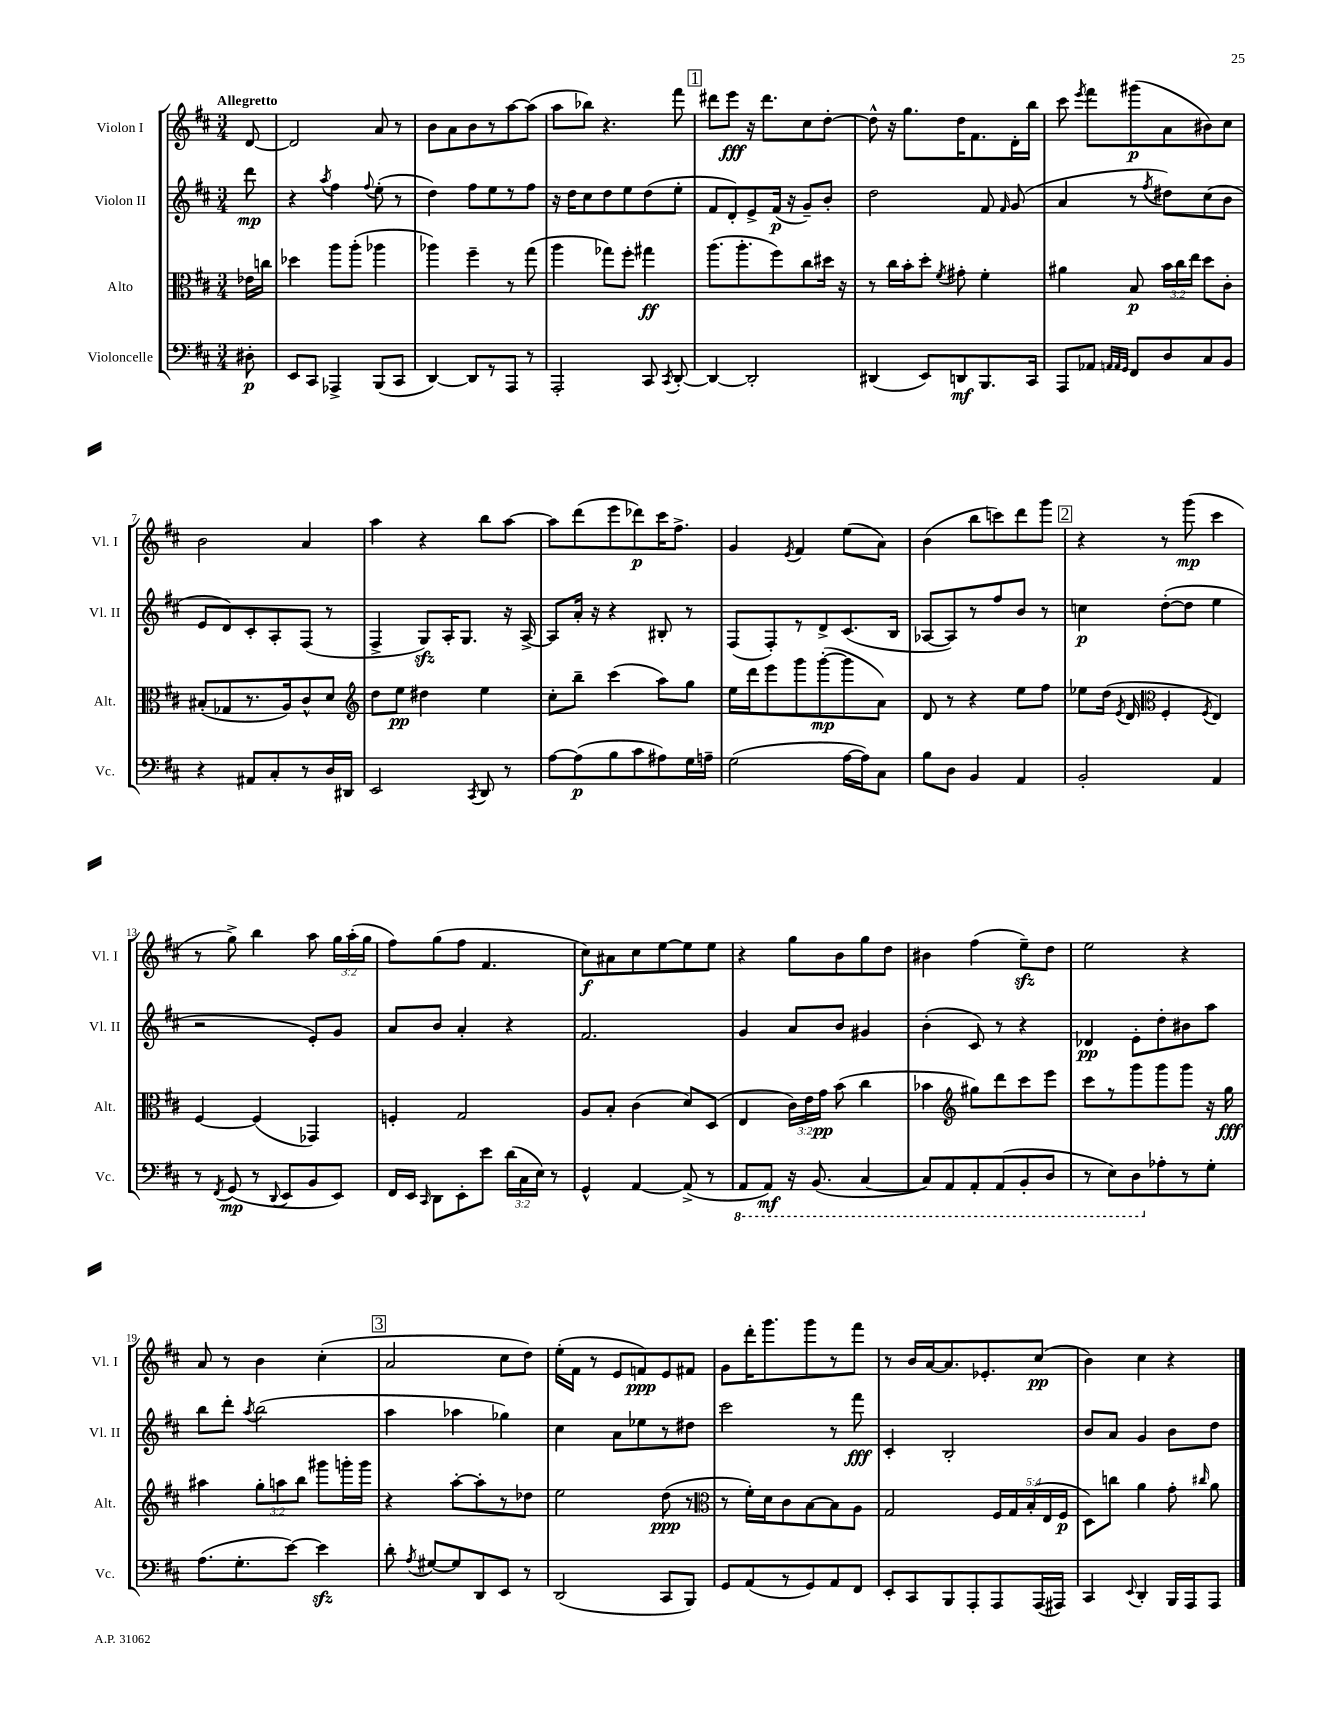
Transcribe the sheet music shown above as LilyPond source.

<<
\new StaffGroup <<
\new Staff = "s0" \with { instrumentName = "Violon I" shortInstrumentName = "Vl. I" } {
    \clef treble \key d \major \numericTimeSignature \time 3/4 \override Staff.TupletNumber.text = #tuplet-number::calc-fraction-text \partial 8 \tempo "Allegretto"
    \autoBeamOff d'8~ |
    d'2 a'8 r8 |
    b'8[ a'8 b'8 r8 a''8~ a''8]( |
    a''8[ bes''8]) r4. fis'''8 |
    \mark \markup { \box "1" } dis'''8[ e'''8]\fff r16 dis'''8.[ cis''8 d''8]~-. |
    d''8-^ r16 g''8.[ d''16 fis'8. d'16-. b''16] |
    cis'''8 \acciaccatura { e'''8 } fis'''8[ gis'''8\p( a'8 bis'8) cis''8] |
    b'2 a'4 |
    a''4 r4 b''8[ a''8]~ |
    a''8[ d'''8( e'''8 des'''8\p) cis'''16 fis''8.]-> |
    g'4 \acciaccatura { e'8 } fis'4 e''8[( a'8]) |
    b'4( b''8[ c'''8) d'''8 g'''8] |
    \mark \markup { \box "2" } r4 r8 g'''8\mp( cis'''4 |
    r8 g''8->) b''4 a''8 \tuplet 3/2 { g''16[ a''16-.( g''16] } |
    fis''8[) g''8( fis''8] fis'4. |
    cis''8[\f) ais'8 cis''8 e''8~ e''8 e''8] |
    r4 g''8[ b'8 g''8 d''8] |
    bis'4 fis''4( e''8[--\sfz) d''8] |
    e''2 r4 |
    a'8 r8 b'4 cis''4-.( |
    \mark \markup { \box "3" } a'2 cis''8[ d''8]) |
    e''16[-.( fis'16] r8 e'8[ f'8\ppp) e'8 fis'8] |
    g'8[ d'''16-. g'''8. g'''8 r8 fis'''8] |
    r8 b'16[ a'16~ a'8. ees'8.-. cis''8]\pp( |
    b'4) cis''4 r4 \bar "|." |
}
\new Staff = "s1" \with { instrumentName = "Violon II" shortInstrumentName = "Vl. II" } {
    \clef treble \key d \major \numericTimeSignature \time 3/4 \partial 8
    \autoBeamOff d'''8\mp |
    r4 \acciaccatura { a''8 } fis''4 \appoggiatura { fis''8 } e''8-.( r8 |
    d''4) fis''8[ e''8 r8 fis''8] |
    r16 d''16[ cis''8 d''8 e''8 d''8( e''8]-. |
    \mark \markup { \box "1" } fis'8[ d'8-.) e'8-> fis'16]\p( r16 g'8[--) b'8]-. |
    d''2 fis'8 \grace { fis'16 } g'8( |
    a'4 r8 \acciaccatura { fis''8 } dis''8[) cis''8( b'8] |
    e'8[ d'8) cis'8-. a8-. fis8]( r8 |
    fis4-> g8[\sfz) a16-. g8.] r16 a16~-> |
    a8[ a'16]-. r16 r4 bis8-. r8 |
    fis8[( fis8-.) r8 d'8-> cis'8.( b16] |
    aes8[~ aes8) r8 fis''8 b'8] r8 |
    \mark \markup { \box "2" } c''4\p d''8[~-.( d''8] e''4 |
    r2 e'8[-.) g'8] |
    a'8[ b'8] a'4-. r4 |
    fis'2. |
    g'4 a'8[ b'8] gis'4 |
    b'4-.( cis'8) r8 r4 |
    des'4\pp e'8[-. d''8-. bis'8 a''8] |
    b''8[ d'''8]-. \acciaccatura { a''8 } b''2( |
    \mark \markup { \box "3" } a''4 aes''4 ges''4) |
    cis''4 a'8[ ees''8 r8 dis''8] |
    cis'''2 r8 fis'''8\fff |
    cis'4-. b2-. |
    b'8[ a'8] g'4 b'8[ d''8] \bar "|." |
}
\new Staff = "s2" \with { instrumentName = "Alto" shortInstrumentName = "Alt." } {
    \clef alto \key d \major \numericTimeSignature \time 3/4 \override Staff.TupletNumber.text = #tuplet-number::calc-fraction-text \partial 8
    \autoBeamOff ees'16[ c''16] |
    des''4 a''8[ a''8]-.( aes''4 |
    aes''4) fis''4-- r8 g''8( |
    a''4 ges''8[) fis''8]-. gis''4\ff |
    \mark \markup { \box "1" } a''8.[( a''8.-. fis''8) cis''8 dis''16] r16 |
    r8 cis''16[ b'16-. d''8]-. \acciaccatura { fis'8 } gis'8-. fis'4-. |
    ais'4 b8\p \tuplet 3/2 { b'16[ cis''16 e''16] } d''8[ cis'8]-. |
    bis8[-.( ges8 r8. a16) cis'8-^ d'8] |
    \clef treble d''8[ e''8]\pp dis''4 e''4 |
    cis''8[-. b''8]-- cis'''4( a''8[) g''8] |
    e''16[ d'''16 e'''8 g'''8 g'''8~-.\mp( g'''8 a'8]) |
    d'8 r8 r4 e''8[ fis''8] |
    \mark \markup { \box "2" } ees''8[ d''16]( \acciaccatura { e'8 } d'16 \clef alto fis4-. \acciaccatura { fis8 } e4) |
    fis4~ fis4( ges,4) |
    f4-. g2 |
    a8[ b8]-. cis'4( d'8[) d8]( |
    e4 \tuplet 3/2 { cis'16[) e'16 g'16]\pp } b'8( cis''4 |
    bes'4 \clef treble gis''8[) d'''8 cis'''8 e'''8] |
    cis'''8[ r8 g'''8 g'''8 g'''8] r16 g''16\fff |
    ais''4 \tuplet 3/2 { g''8[-. a''8 b''8] } gis'''8[ g'''16-. g'''16] |
    \mark \markup { \box "3" } r4 a''8[~-. a''8-. r8 des''8] |
    e''2 d''8\ppp( r8 |
    \clef alto r8 fis'16[-.) d'16 cis'8 b8~ b8 a8] |
    g2 \tuplet 5/4 { fis16[ g16 b16-.( e16 fis16]\p } |
    d8[) c''8] a'4 g'8-. \grace { cis''16 } a'8 \bar "|." |
}
\new Staff = "s3" \with { instrumentName = "Violoncelle" shortInstrumentName = "Vc." } {
    \clef bass \key d \major \numericTimeSignature \time 3/4 \override Staff.TupletNumber.text = #tuplet-number::calc-fraction-text \partial 8
    \autoBeamOff dis8-.\p |
    e,8[ cis,8] aes,,4-> b,,8[( cis,8] |
    d,4~) d,8[ r8 a,,8] r8 |
    a,,2-. cis,8 \acciaccatura { cis,8 } d,8~-. |
    \mark \markup { \box "1" } d,4~ d,2-. |
    dis,4( e,8[) d,8\mf b,,8. cis,16] |
    a,,8[ aes,8] \grace { a,32[ a,32 g,32] } fis,8[ d8 cis8 b,8] |
    r4 ais,8[ cis8-. r8 d16 dis,16] |
    e,2 \acciaccatura { cis,8 } d,8 r8 |
    a8[~ a8\p( b8 cis'8 ais8) g16 a16]-- |
    g2( a16[~ a16) cis8] |
    b8[ d8] b,4 a,4 |
    \mark \markup { \box "2" } b,2-. a,4 |
    r8 \acciaccatura { fis,8 } g,8\mp( r8 \appoggiatura { d,8 } e,8[ b,8 e,8]) |
    fis,16[ e,16] \grace { cis,16 } d,8[ e,8-. e'8] \tuplet 3/2 { d'16[( cis16 e16]) } r8 |
    g,4-^ a,4~ a,8->( r8 |
    \ottava #-1 a,,8[ a,,8]\mf) r16 b,,8.( cis,4~ |
    cis,8[) a,,8 a,,8-. a,,8( b,,8-. d,8] |
    r8 e,8[) d,8 \ottava #0 aes8-. r8 g8]-. |
    a8.[( g8.-. e'8]~) e'4\sfz |
    \mark \markup { \box "3" } d'8-. \acciaccatura { a8 } gis8[~ gis8 d,8 e,8] r8 |
    d,2( cis,8[ b,,8]) |
    g,8[ a,8( r8 g,8) a,8 fis,8] |
    e,8[-. cis,8 b,,8 a,,8-. a,,8 a,,16( ais,,16]) |
    cis,4 \appoggiatura { e,8 } d,4-. b,,16[ a,,16 a,,8] \bar "|." |
}
>>
>>
